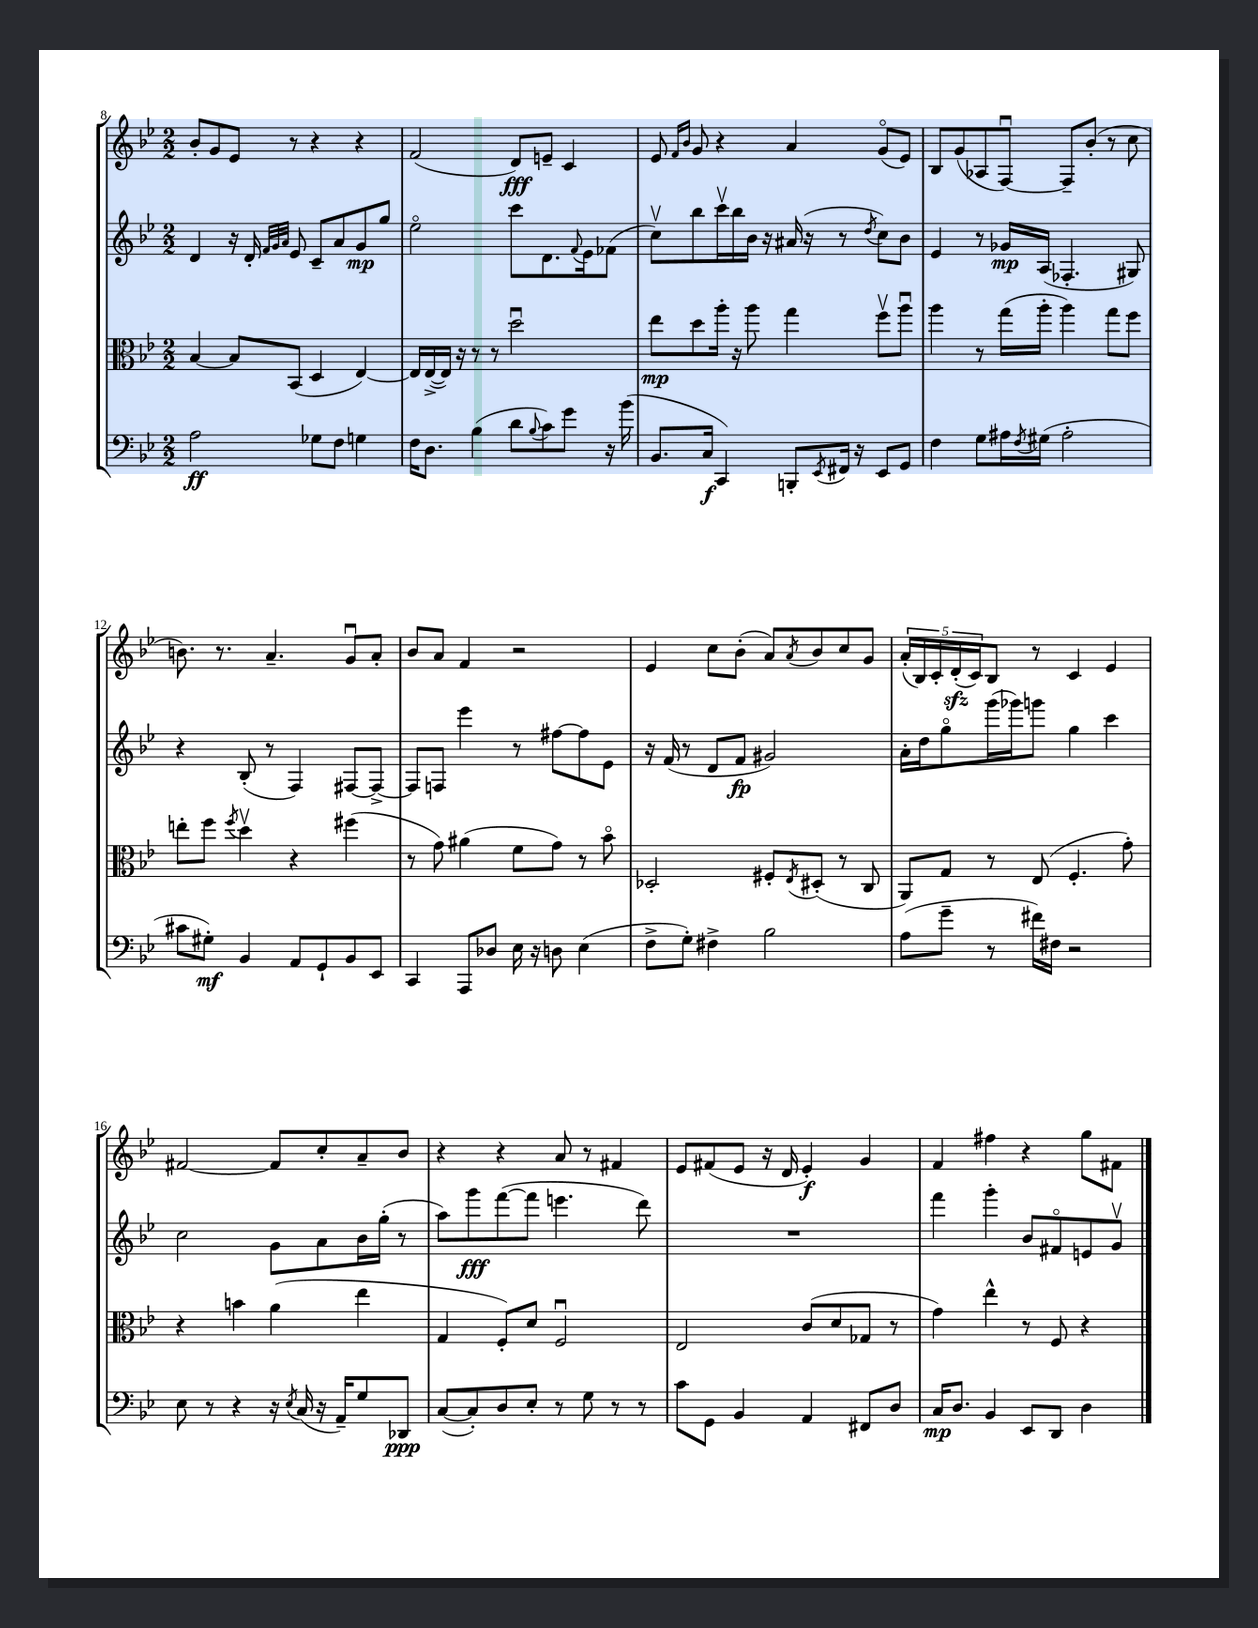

**kern	**kern	**kern	**kern
*staff4	*staff3	*staff2	*staff1
*clefF4	*clefC3	*clefG2	*clefG2
*k[b-e-]	*k[b-e-]	*k[b-e-]	*k[b-e-]
*M2/2	*M2/2	*M2/2	*M2/2
2A	[4B-	4d	8b-'
.	.	.	8g
.	8B-]	16r	8e-
.	.	16d'	.
.	.	32qqf	.
.	.	32qqg	.
.	.	32qqa	.
.	(8BB-	8e-	8r
8G-	4D	8c~	4r
8F	.	8a	.
4G	[4E-)	8g	4r
.	.	8gg	.
=	=	=	=
16F	16E-]	2ee-o	(2f
8.D	([16E-^	.	.
.	16E-])	.	.
.	16r	.	.
(4B-	8r	.	.
.	8r	.	.
8d	2ddu	8ccc	8d)
8qqB-	.	.	.
8c)	.	8.d	8e~
8g	.	.	4c
.	.	8qqf	.
.	.	16e-	.
16r	.	(8f-	.
(16b-	.	.	.
=	=	=	=
8.BB-	8ee-	8ccv)	8e-
.	.	.	16qqf
.	.	.	16qqb-
.	8dd	8bb-	8g
16C	.	.	.
4CC)	16aa'	16cccv	4r
.	16r	16bb-	.
.	8aa	16b-	.
.	.	16r	.
8BBB'	4gg	(16a#	4a
.	.	16r	.
8qEE-	.	.	.
16FF#	.	8r	.
16r	.	.	.
.	.	8qdd	.
8EE-	8ffv	8cc)	(8go
8GG	8aau	8b-	8e-)
=	=	=	=
4F	4aa	4e-	8B-
.	.	.	(8g
8G	8r	8r	8A-
16A#	(16gg	16g-	[8Fu)
8qF	.	.	.
(16G#	16aa'	(16A	.
2A#'	4aa)	4.F-'	8F~]
.	.	.	(8b-'
.	8gg	.	8r
.	8ff	8G#)	8cc
=	=	=	=
8c#	8ee'	4r	8.b)
8G#')	8ff	.	.
.	.	.	8.r
.	8qff	.	.
4BB-	4ddv	(8B-'	.
.	.	8r	4.a~
8AA	4r	4F)	.
8GG`	.	.	.
8BB-	(4ff#	[8F#	8gu
8EE-	.	8F#^_	8a'
=	=	=	=
4CC	8r	8F#]	8b-
.	8g)	8F	8a
8AAA	(4a#	4eee-	4f
8D-	.	.	.
16E-	8f	8r	2r
16r	.	.	.
8D	8g)	[8ff#	.
(4E-	8r	8ff#]	.
.	8b-o	8e-	.
=	=	=	=
8F^	2D-'	16r	4e-
.	.	(16f	.
8G')	.	8r	.
4F#^	.	8d	8cc
.	.	8f	(8b-'
2B-	8F#'	2g#)	8a)
.	8qE-	.	8qa
.	(8D#'	.	8b-
.	8r	.	8cc
.	8C	.	8g
=	=	=	=
(8A	8AA)	16a'	(20a'
.	.	.	20B-)
.	.	16dd	.
.	.	.	20c'
8g~	8G	8ggo	.
.	.	.	(20d'
.	.	.	20c)
8r	8r	(16ggg	8B-
.	.	16ggg-)	.
16f#)	(8E-	8ggg	8r
16F#	.	.	.
2r	4.F'	4gg	4c
.	.	4ccc	4e-
.	8g')	.	.
=	=	=	=
8E-	4r	2cc	[2f#
8r	.	.	.
4r	4b	.	.
16r	(4a	8g	8f#]
8qE-	.	.	.
(16C	.	.	.
16r	.	8a	8cc'
16AA~)	.	.	.
8G	4ee-	16b-	8a~
.	.	(16gg'	.
8DD-	.	8r	8b-
=	=	=	=
([8C	4G	8aa)	4r
8C'])	.	8ggg	.
8D	8F')	([8fff	4r
8E-'	8d	8fff]	.
8r	2Fu	4.eee	8a
8G	.	.	8r
8r	.	.	4f#
8r	.	8ddd)	.
=	=	=	=
8c	2E-	1r	8e-
8GG	.	.	(8f#
4BB-	.	.	8e-
.	.	.	16r
.	.	.	16d
4AA	(8c	.	4e-')
.	8d	.	.
8FF#	8G-	.	4g
8D	8r	.	.
=	=	=	=
16C	4g)	4fff	4f
8.D	.	.	.
4BB-	4ee-^^	4ggg'	4ff#
8EE-	8r	8b-	4r
8DD	8F	8f#o	.
4D	4r	8e	8gg
.	.	8gv	8f#
==	==	==	==
*-	*-	*-	*-
